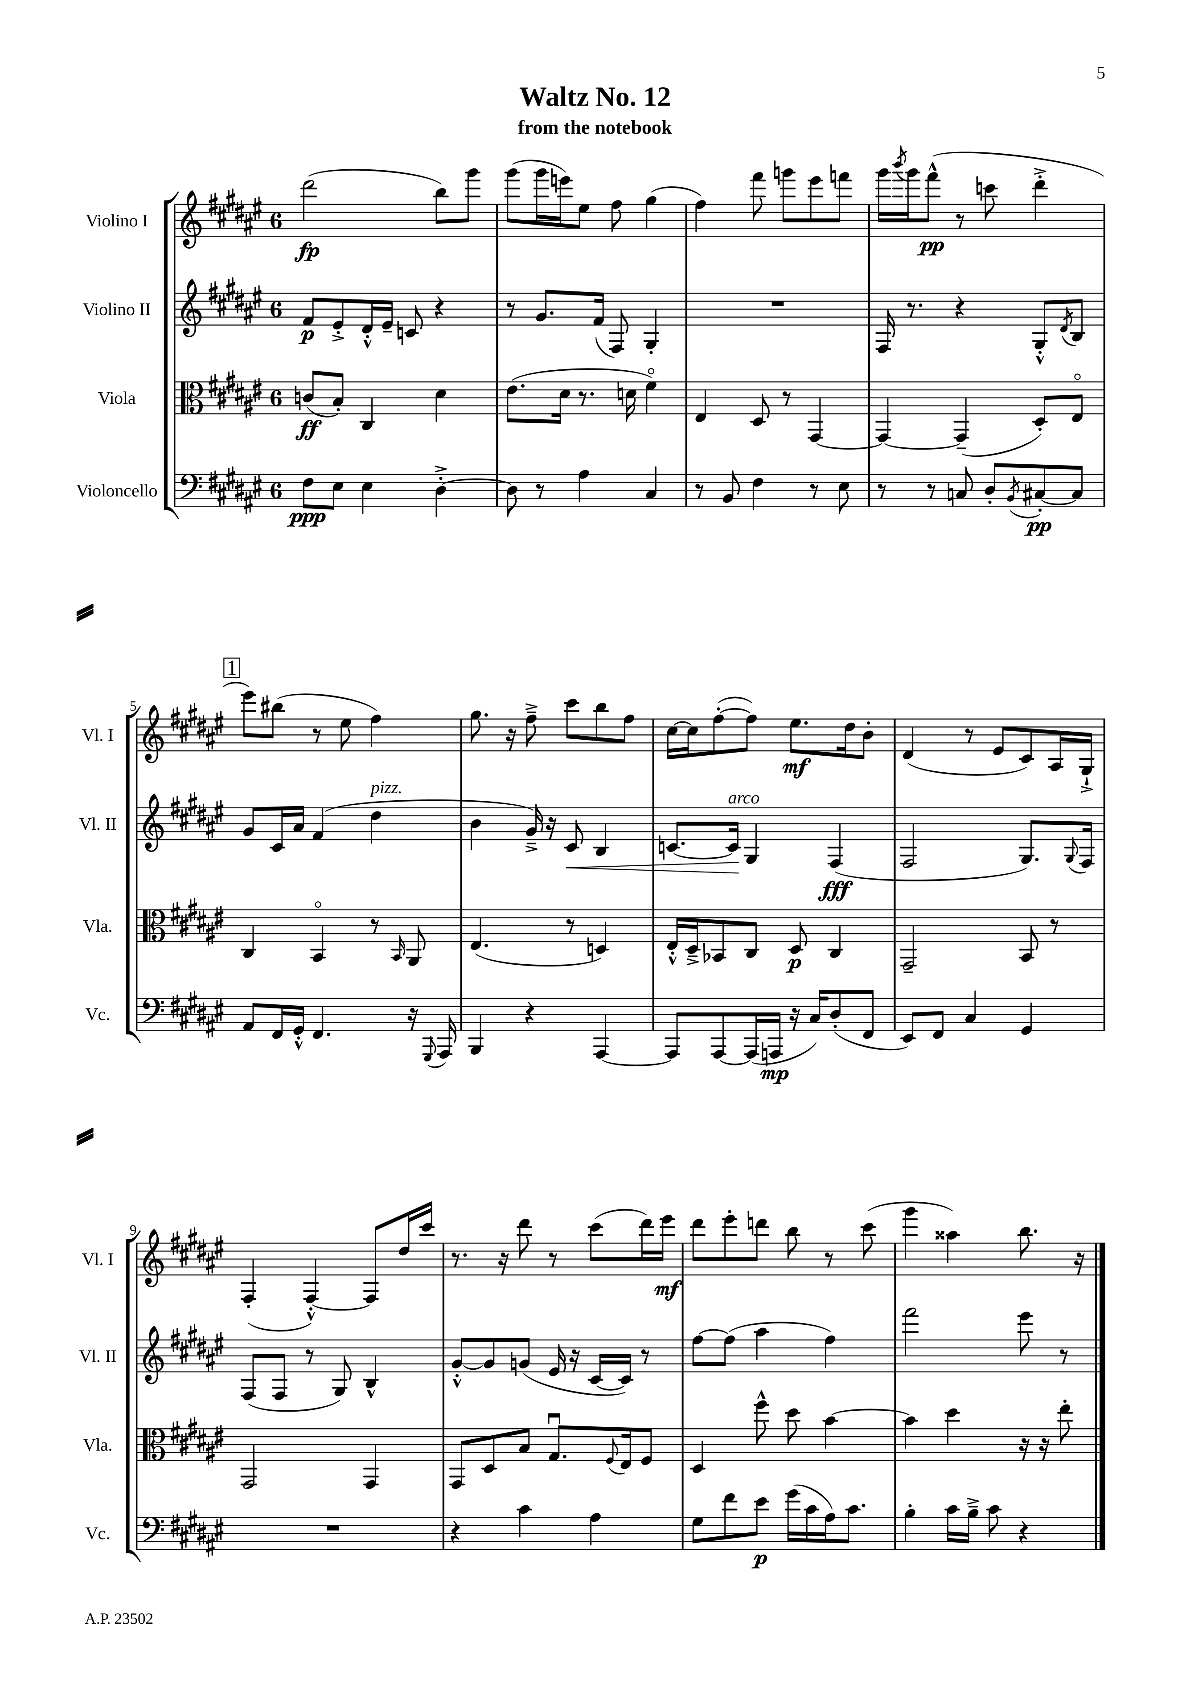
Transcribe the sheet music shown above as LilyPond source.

\header { title = "Waltz No. 12" subtitle = "from the notebook" }
<<
\new StaffGroup <<
\new Staff = "s0" \with { instrumentName = "Violino I" shortInstrumentName = "Vl. I" } {
    \clef treble \key fis \major \once \override Staff.TimeSignature.style = #'single-digit \time 6/8
    dis'''2\fp( b''8) gis'''8 |
    gis'''8( gis'''16 e'''16) eis''8 fis''8 gis''4( |
    fis''4) fis'''8 g'''8 eis'''8 f'''8 |
    gis'''16 \acciaccatura { b'''8 } gis'''16 fis'''8-^\pp( r8 c'''8 dis'''4-.-> |
    \mark \markup { \box "1" } eis'''8) bis''8( r8 eis''8 fis''4) |
    gis''8. r16 fis''8---> cis'''8 b''8 fis''8 |
    cis''16~ cis''16 fis''8~-.( fis''8) eis''8.\mf dis''16 b'8-. |
    dis'4( r8 eis'8 cis'8) ais16 gis16-!-> |
    fis4-.( fis4~-.-^) fis8 dis''16 cis'''16 |
    r8. r16 dis'''8 r8 cis'''8( dis'''16) eis'''16\mf |
    dis'''8 eis'''8-. d'''8 b''8 r8 cis'''8( |
    gis'''4 aisis''4) b''8. r16 \bar "|." |
}
\new Staff = "s1" \with { instrumentName = "Violino II" shortInstrumentName = "Vl. II" } {
    \clef treble \key fis \major \once \override Staff.TimeSignature.style = #'single-digit \time 6/8
    fis'8\p eis'8-.-> dis'16-.-^ eis'16-- c'8 r4 |
    r8 gis'8. fis'16( fis8) gis4-. |
    R2. |
    fis16 r8. r4 gis8-.-^ \acciaccatura { dis'8 } b8 |
    \mark \markup { \box "1" } gis'8 cis'16 ais'16 fis'4( dis''4^\markup { \italic "pizz." } |
    b'4 gis'16--->) r16 cis'8\< b4 |
    c'8.~ c'16\!^\markup { \italic "arco" } gis4 fis4\fff( |
    fis2 gis8.) \appoggiatura { gis8 } fis16 |
    fis8( fis8 r8 gis8) b4-^ |
    gis'8~-.-^ gis'8 g'8( eis'16 r16 cis'16~ cis'16) r8 |
    fis''8~ fis''8( ais''4 fis''4) |
    fis'''2 eis'''8 r8 \bar "|." |
}
\new Staff = "s2" \with { instrumentName = "Viola" shortInstrumentName = "Vla." } {
    \clef alto \key fis \major \once \override Staff.TimeSignature.style = #'single-digit \time 6/8
    c'8\ff( b8-.) cis4 dis'4 |
    eis'8.( dis'16 r8. d'16 fis'4\flageolet) |
    eis4 dis8 r8 gis,4~ |
    gis,4~ gis,4--( dis8-.) eis8\flageolet |
    \mark \markup { \box "1" } cis4 b,4\flageolet r8 \grace { b,16 } ais,8 |
    eis4.( r8 d4) |
    eis16-.-^ dis16---> bes,8 cis8 dis8\p cis4 |
    gis,2-- b,8 r8 |
    gis,2 gis,4 |
    gis,8 dis8 b8 gis8.\downbow \appoggiatura { fis8 } eis16 fis8 |
    dis4 fis''8-^ dis''8 b'4~ |
    b'4 dis''4 r16 r16 eis''8-. \bar "|." |
}
\new Staff = "s3" \with { instrumentName = "Violoncello" shortInstrumentName = "Vc." } {
    \clef bass \key fis \major \once \override Staff.TimeSignature.style = #'single-digit \time 6/8
    fis8\ppp eis8 eis4 dis4~-.-> |
    dis8 r8 ais4 cis4 |
    r8 b,8 fis4 r8 eis8 |
    r8 r8 c8 dis8-. \acciaccatura { b,8 } cis8~-.\pp cis8 |
    \mark \markup { \box "1" } ais,8 fis,16 gis,16-.-^ fis,4. r16 \appoggiatura { gis,,8 } ais,,16 |
    b,,4 r4 ais,,4~ |
    ais,,8 ais,,8~ ais,,16( a,,16\mp r16 cis16) dis8-.( fis,8 |
    eis,8) fis,8 cis4 gis,4 |
    R2. |
    r4 cis'4 ais4 |
    gis8 fis'8 eis'8\p gis'16( cis'16 ais16) cis'8. |
    b4-. cis'16 b16---> cis'8 r4 \bar "|." |
}
>>
>>
